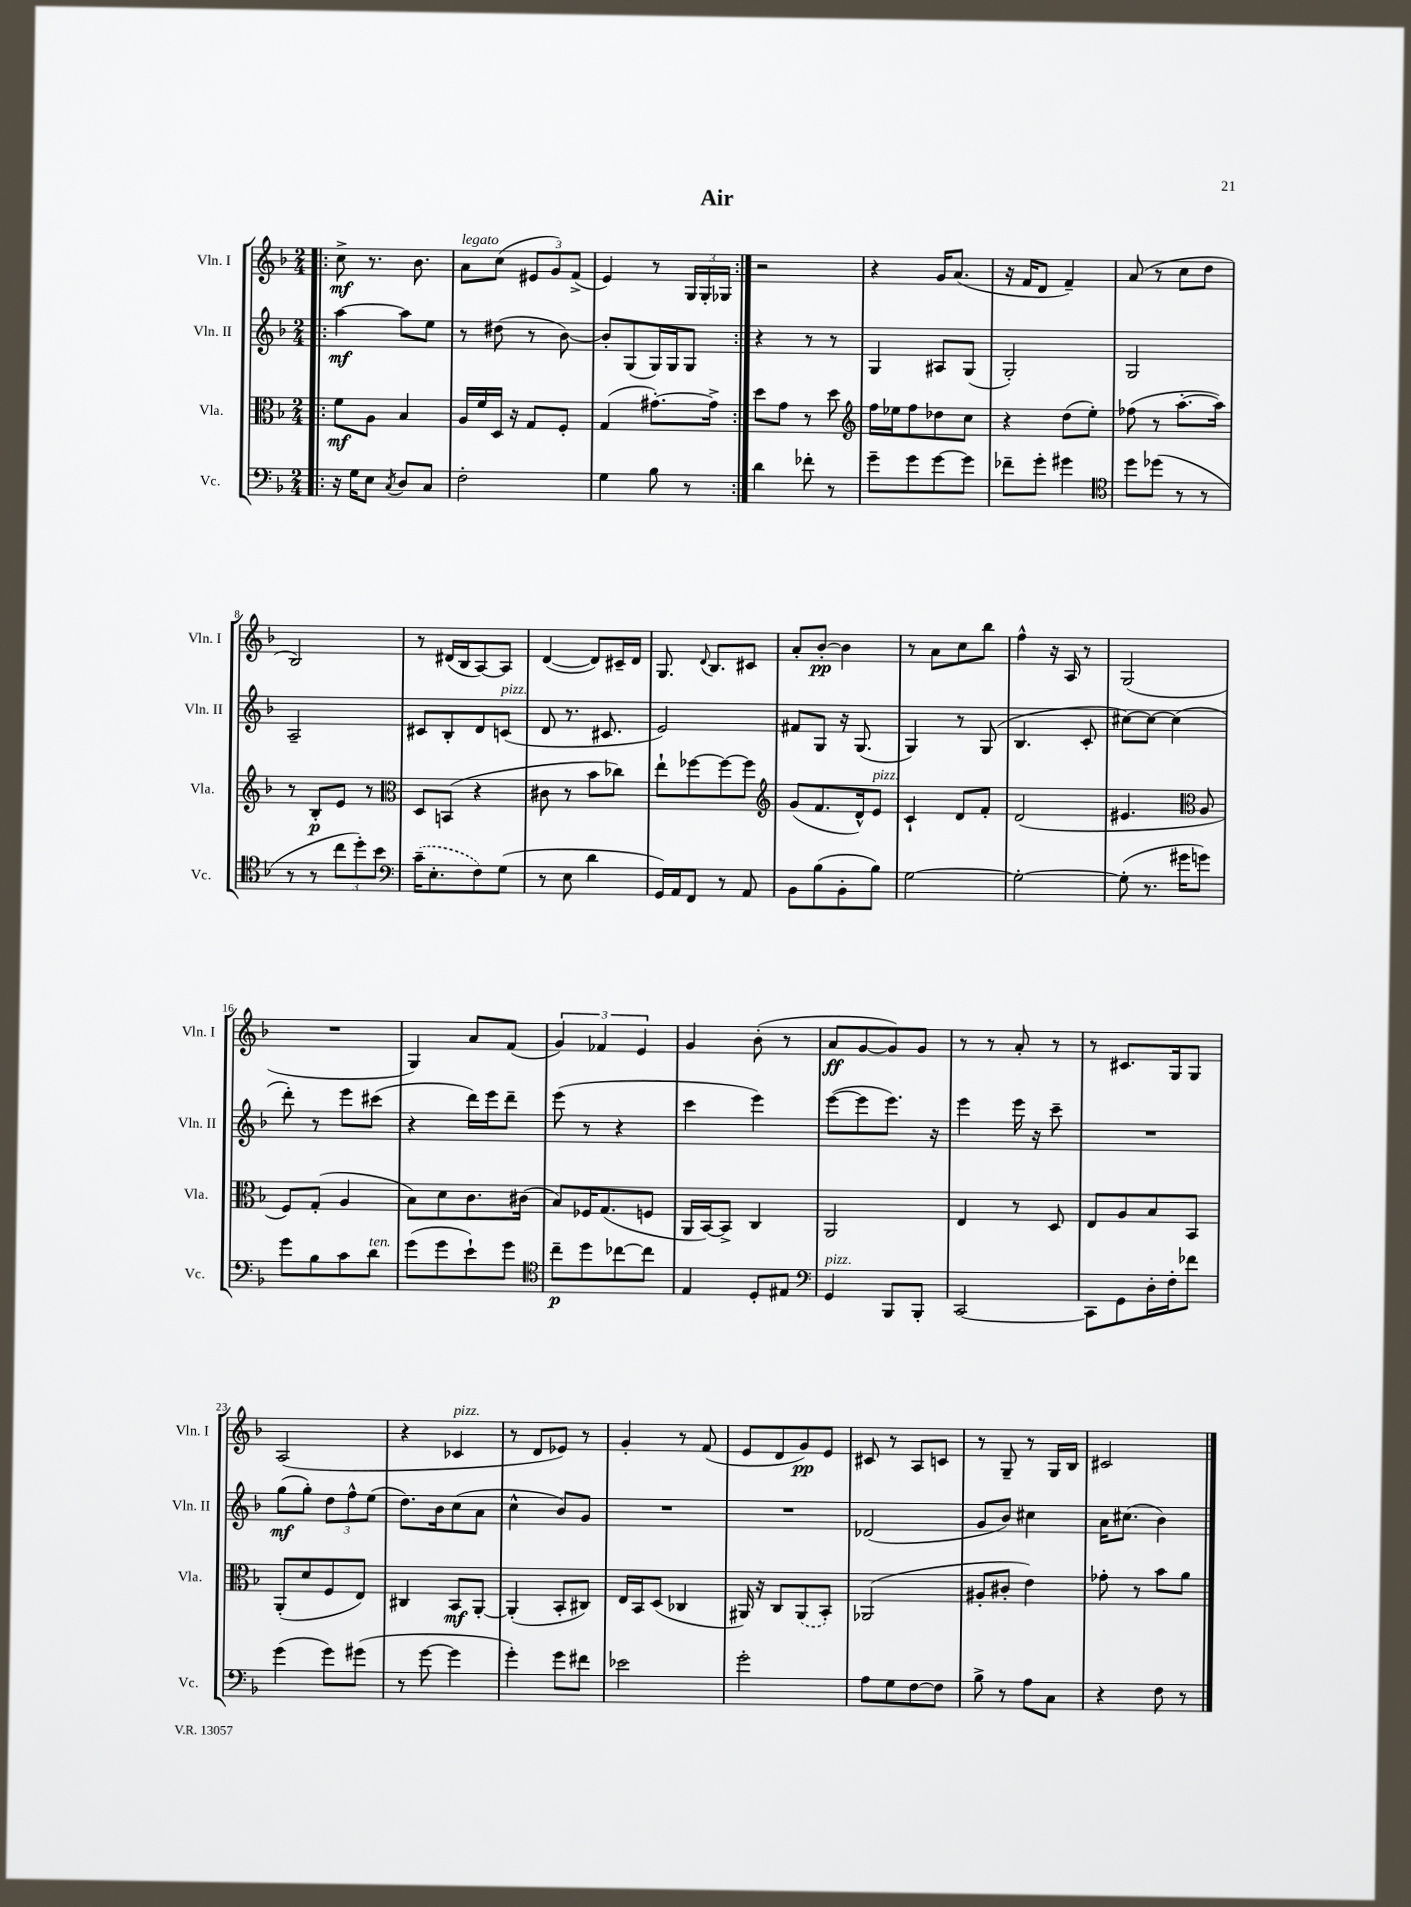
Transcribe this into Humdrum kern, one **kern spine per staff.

**kern	**dynam	**kern	**dynam	**kern	**dynam	**kern	**dynam
*part4	*part4	*part3	*part3	*part2	*part2	*part1	*part1
*staff4	*staff4	*staff3	*staff3	*staff2	*staff2	*staff1	*staff1
*I"Vc.	*	*I"Vla.	*	*I"Vln. II	*	*I"Vln. I	*
*I'Vc.	*	*I'Vla.	*	*I'Vln. II	*	*I'Vln. I	*
*clefF4	*	*clefC3	*	*clefG2	*	*clefG2	*
*k[b-]	*	*k[b-]	*	*k[b-]	*	*k[b-]	*
*M2/4	*	*M2/4	*	*M2/4	*	*M2/4	*
=1!|:	=1!|:	=1!|:	=1!|:	=1!|:	=1!|:	=1!|:	=1!|:
16r	.	8f\L	mf	[4aa\	mf	8cc^\	mf
16G\KL	.	.	.	.	.	.	.
8E\J	.	8A\J	.	.	.	8.r	.
8qC/	.	.	.	.	.	.	.
8D/L	.	4B-/	.	8aa\L]	.	.	.
.	.	.	.	.	.	8.b-\	.
8C/J	.	.	.	8ee\J	.	.	.
=2	=2	=2	=2	=2	=2	=2	=2
!	!	!	!	!	!	!LO:TX:a:i:t=legato	!
2F'\	.	16A/LL	.	8r	.	8a\L	.
.	.	16f/	.	.	.	.	.
.	.	16D/JJ	.	(8dd#X\	.	(8cc\J	.
.	.	16r	.	.	.	.	.
.	.	8G/L	.	8r	.	12e#X/L	.
.	.	.	.	.	.	12g/)	.
.	.	8F'/J	.	[8b-\)	.	.	.
.	.	.	.	.	.	(12f^/J	.
=3	=3	=3	=3	=3	=3	=3	=3
4G\	.	(4G/	.	8b-'/L]	.	4e/)	.
.	.	.	.	(8G/	.	.	.
8B-\	.	[8.g#X'\L)	.	16G/L)	.	8r	.
.	.	.	.	16G/J	.	.	.
8r	.	.	.	8G/J	.	24G/LL	.
.	.	.	.	.	.	24G'/	.
.	.	16g#^\Jk]	.	.	.	.	.
.	.	.	.	.	.	24G-X/JJ	.
=4:|!	=4:|!	=4:|!	=4:|!	=4:|!	=4:|!	=4:|!	=4:|!
4d\	.	8dd\L	.	4r	.	2r	.
.	.	8g\J	.	.	.	.	.
8f-X'\	.	8r	.	8r	.	.	.
8r	.	8dd\	.	8r	.	.	.
=5	=5	=5	=5	=5	=5	=5	=5
*	*	*clefG2	*	*	*	*	*
8g~\L	.	16ff\LL	.	4G/	.	4r	.
.	.	16ee-X\J	.	.	.	.	.
8g\	.	8ff\	.	.	.	.	.
[8g\	.	8dd-X\	.	8A#X/L	.	16g/KL	.
.	.	.	.	.	.	(8.a/J	.
8g\J]	.	8cc\J	.	(8G/J	.	.	.
=6	=6	=6	=6	=6	=6	=6	=6
8f-X~\L	.	4r	.	2G'/)	.	16r	.
.	.	.	.	.	.	16f/KL	.
8g'\J	.	.	.	.	.	8d/J	.
4g#X\	.	(8dd\L	.	.	.	4f~/)	.
.	.	8ee'\J)	.	.	.	.	.
=7	=7	=7	=7	=7	=7	=7	=7
*clefC4	*	*	*	*	*	*	*
8dd\L	.	(8ff-X\	.	2G/	.	(8a/	.
(8dd-X\J	.	8r	.	.	.	8r	.
8r	.	[8.aa'\L	.	.	.	8cc\L	.
8r	.	.	.	.	.	8dd\J	.
.	.	16aa\Jk])	.	.	.	.	.
!!LO:LB:g=z
=8	=8	=8	=8	=8	=8	=8	=8
8r	.	8r	.	2A~/	.	2B-/)	.
8r	.	8B-'/L	p	.	.	.	.
12cc\L	.	8e/J	.	.	.	.	.
12dd'\)	.	.	.	.	.	.	.
.	.	8r	.	.	.	.	.
12b-\J	.	.	.	.	.	.	.
=9	=9	=9	=9	=9	=9	=9	=9
*clefF4	*	*clefC3	*	*	*	*	*
(16c~\KL	.	8D/L	.	8c#X/L	.	8r	.
8.E'\	.	.	.	.	.	.	.
.	.	(8BBn/J	.	8B-'/	.	(16d#X/LL	.
.	.	.	.	.	.	16B-/J	.
8F\)	.	4r	.	8d/	.	[8A/)	.
!	!	!	!	!LO:TX:a:i:t=pizz.	!	!	!
(8G\J	.	.	.	(8cn/J	.	8A/J]	.
=10	=10	=10	=10	=10	=10	=10	=10
8r	.	8c#X\	.	8d/	.	([4d/	.
8E\	.	8r	.	8.r	.	.	.
4d\	.	8b-\L	.	.	.	8d/L])	.
.	.	.	.	8.c#X/	.	.	.
.	.	8cc-X\J)	.	.	.	16c#X~/L	.
.	.	.	.	.	.	16d/JJ	.
=11	=11	=11	=11	=11	=11	=11	=11
16GG/LL)	.	8ee`\L	.	2e/)	.	8.G/	.
16AA/J	.	.	.	.	.	.	.
8FF/J	.	[8ff-X\	.	.	.	.	.
.	.	.	.	.	.	8qqd/	.
.	.	.	.	.	.	8.B-/L	.
8r	.	8ff-\_	.	.	.	.	.
8AA/	.	8ff-\J]	.	.	.	8c#X/J	.
=12	=12	=12	=12	=12	=12	=12	=12
*	*	*clefG2	*	*	*	*	*
8BB-\L	.	(8g/L	.	8f#X/L	.	8a'/L	.
(8B-\	.	8.f/	.	8G/J	.	[8b-'/J	pp
8BB-'\	.	.	.	16r	.	4b-\]	.
.	.	16d^^/k)	.	(8.G/	.	.	.
!	!	!LO:TX:a:i:t=pizz.	!	!	!	!	!
8B-\J)	.	8e/J	.	.	.	.	.
=13	=13	=13	=13	=13	=13	=13	=13
[2G\	.	4c`/	.	4G/)	.	8r	.
.	.	.	.	.	.	8a\L	.
.	.	8d/L	.	8r	.	8cc\	.
.	.	8f'/J	.	(8G/	.	8bb-\J	.
=14	=14	=14	=14	=14	=14	=14	=14
2G'\_	.	(2d/	.	4.B-/	.	4ff^^\	.
.	.	.	.	.	.	16r	.
.	.	.	.	.	.	16A/	.
.	.	.	.	8c'/	.	8r	.
=15	=15	=15	=15	=15	=15	=15	=15
(8G'\]	.	4.e#X/	.	[8cc#X\L)	.	(2G/	.
8.r	.	.	.	8cc#\J_	.	.	.
.	.	.	.	(4cc#\]	.	.	.
16g#X\KL	.	.	.	.	.	.	.
*	*	*clefC3	*	*	*	*	*
8gn\J)	.	8A/	.	.	.	.	.
!!LO:LB:g=z
=16	=16	=16	=16	=16	=16	=16	=16
8g\L	.	8F/L)	.	8ddd'\)	.	2r	.
8B-\	.	(8G'/J	.	8r	.	.	.
8c\	.	4A/	.	8eee\L	.	.	.
!LO:TX:a:i:t=ten.	!	!	!	!	!	!	!
8d\J	.	.	.	(8ccc#X\J	.	.	.
=17	=17	=17	=17	=17	=17	=17	=17
(8g\L	.	8B-\L)	.	4r	.	4G/)	.
8g\	.	8d\	.	.	.	.	.
8e`\)	.	8.c\	.	16ddd\LL)	.	8a/L	.
.	.	.	.	16eee\J	.	.	.
8g\J	.	.	.	8ddd~\J	.	(8f/J	.
.	.	(16c#X\Jk	.	.	.	.	.
=18	=18	=18	=18	=18	=18	=18	=18
*clefC4	*	*	*	*	*	*	*
8cc~\L	p	8B-/L)	.	(8eee\	.	6g/)	.
8dd\	.	16F-X/K	.	8r	.	.	.
.	.	.	.	.	.	6f-X/	.
.	.	(8.G/	.	.	.	.	.
[8cc-X\	.	.	.	4r	.	.	.
.	.	.	.	.	.	6e/	.
8cc-\J]	.	8Fn/J	.	.	.	.	.
=19	=19	=19	=19	=19	=19	=19	=19
4E/	.	16AA/LL	.	4ccc\	.	4g/	.
.	.	[16BB-/J)	.	.	.	.	.
.	.	8BB-^/J]	.	.	.	.	.
8D'/L	.	4C/	.	4eee\)	.	(8b-'\	.
8E#X/J	.	.	.	.	.	8r	.
=20	=20	=20	=20	=20	=20	=20	=20
*clefF4	*	*	*	*	*	*	*
!LO:TX:a:i:t=pizz.	!	!	!	!	!	!	!
4GG/	.	2AA/	.	([8eee\L	.	8a/L	ff
.	.	.	.	8eee\]	.	[8g/	.
8BBB-/L	.	.	.	8.eee\J)	.	8g/])	.
8BBB-'/J	.	.	.	.	.	8g/J	.
.	.	.	.	16r	.	.	.
=21	=21	=21	=21	=21	=21	=21	=21
[2CC/	.	4E/	.	4eee\	.	8r	.
.	.	.	.	.	.	8r	.
.	.	8r	.	16eee\	.	8a'/	.
.	.	.	.	16r	.	.	.
.	.	8D/	.	8ccc~\	.	8r	.
=22	=22	=22	=22	=22	=22	=22	=22
8CC\L]	.	8E/L	.	2r	.	8r	.
8GG\	.	8A/	.	.	.	8.c#X/L	.
16D'\L	.	8B-/	.	.	.	.	.
16F'\J	.	.	.	.	.	16G/k	.
8f-X\J	.	8BB-/J	.	.	.	8G/J	.
!!LO:LB:g=z
=23	=23	=23	=23	=23	=23	=23	=23
(4g\	.	(8AA'/L	.	(8gg\L	mf	(2A/	.
.	.	8d/	.	8gg'\J)	.	.	.
8g\L)	.	8F/	.	12dd\L	.	.	.
.	.	.	.	12ff^^\	.	.	.
(8g#X\J	.	8E/J)	.	.	.	.	.
.	.	.	.	(12ee\J	.	.	.
=24	=24	=24	=24	=24	=24	=24	=24
8r	.	4C#X/	.	8.dd\L)	.	4r	.
[8g\	.	.	.	.	.	.	.
.	.	.	.	16b-\k	.	.	.
!	!	!	!	!	!	!LO:TX:a:i:t=pizz.	!
4g\]	.	8BB-/L	mf	(8cc\	.	4c-X/	.
.	.	[8AA'/J	.	8a\J	.	.	.
=25	=25	=25	=25	=25	=25	=25	=25
4g'\)	.	(4AA'/]	.	4cc^^\	.	8r	.
.	.	.	.	.	.	8d/L	.
8g\L	.	8BB-'/L	.	8b-/L)	.	8e-X/J)	.
8f#X\J	.	8C#X/J)	.	8g/J	.	8r	.
=26	=26	=26	=26	=26	=26	=26	=26
2e-X\	.	16E/LL	.	2r	.	4g'/	.
.	.	16BB-/J	.	.	.	.	.
.	.	(8D/J	.	.	.	.	.
.	.	4C-X/	.	.	.	8r	.
.	.	.	.	.	.	(8f/	.
=27	=27	=27	=27	=27	=27	=27	=27
2g'\	.	16AA#X/)	.	2r	.	8e/L	.
.	.	16r	.	.	.	.	.
.	.	8C/L	.	.	.	8d/	.
.	.	(8AA#/	.	.	.	8g/)	pp
.	.	8BB-'/J)	.	.	.	8e/J	.
=28	=28	=28	=28	=28	=28	=28	=28
8A\L	.	(2AA-X/	.	(2d-X/	.	8c#X/	.
8G\	.	.	.	.	.	8r	.
[8F\	.	.	.	.	.	8A/L	.
8F\J]	.	.	.	.	.	8cn/J	.
=29	=29	=29	=29	=29	=29	=29	=29
8B-^\	.	8A#X'/L	.	8g/L	.	8r	.
8r	.	8c#X'/J	.	8b-/J)	.	8G~/	.
8A\L	.	4e\)	.	4cc#X\	.	8r	.
8C\J	.	.	.	.	.	16G/LL	.
.	.	.	.	.	.	16B-/JJ	.
=30	=30	=30	=30	=30	=30	=30	=30
4r	.	8g-X'\	.	16a\KL	.	2c#X/	.
.	.	.	.	(8.cc#X\J	.	.	.
.	.	8r	.	.	.	.	.
8F\	.	8b-\L	.	4b-\)	.	.	.
8r	.	8a\J	.	.	.	.	.
==	==	==	==	==	==	==	==
*-	*-	*-	*-	*-	*-	*-	*-
